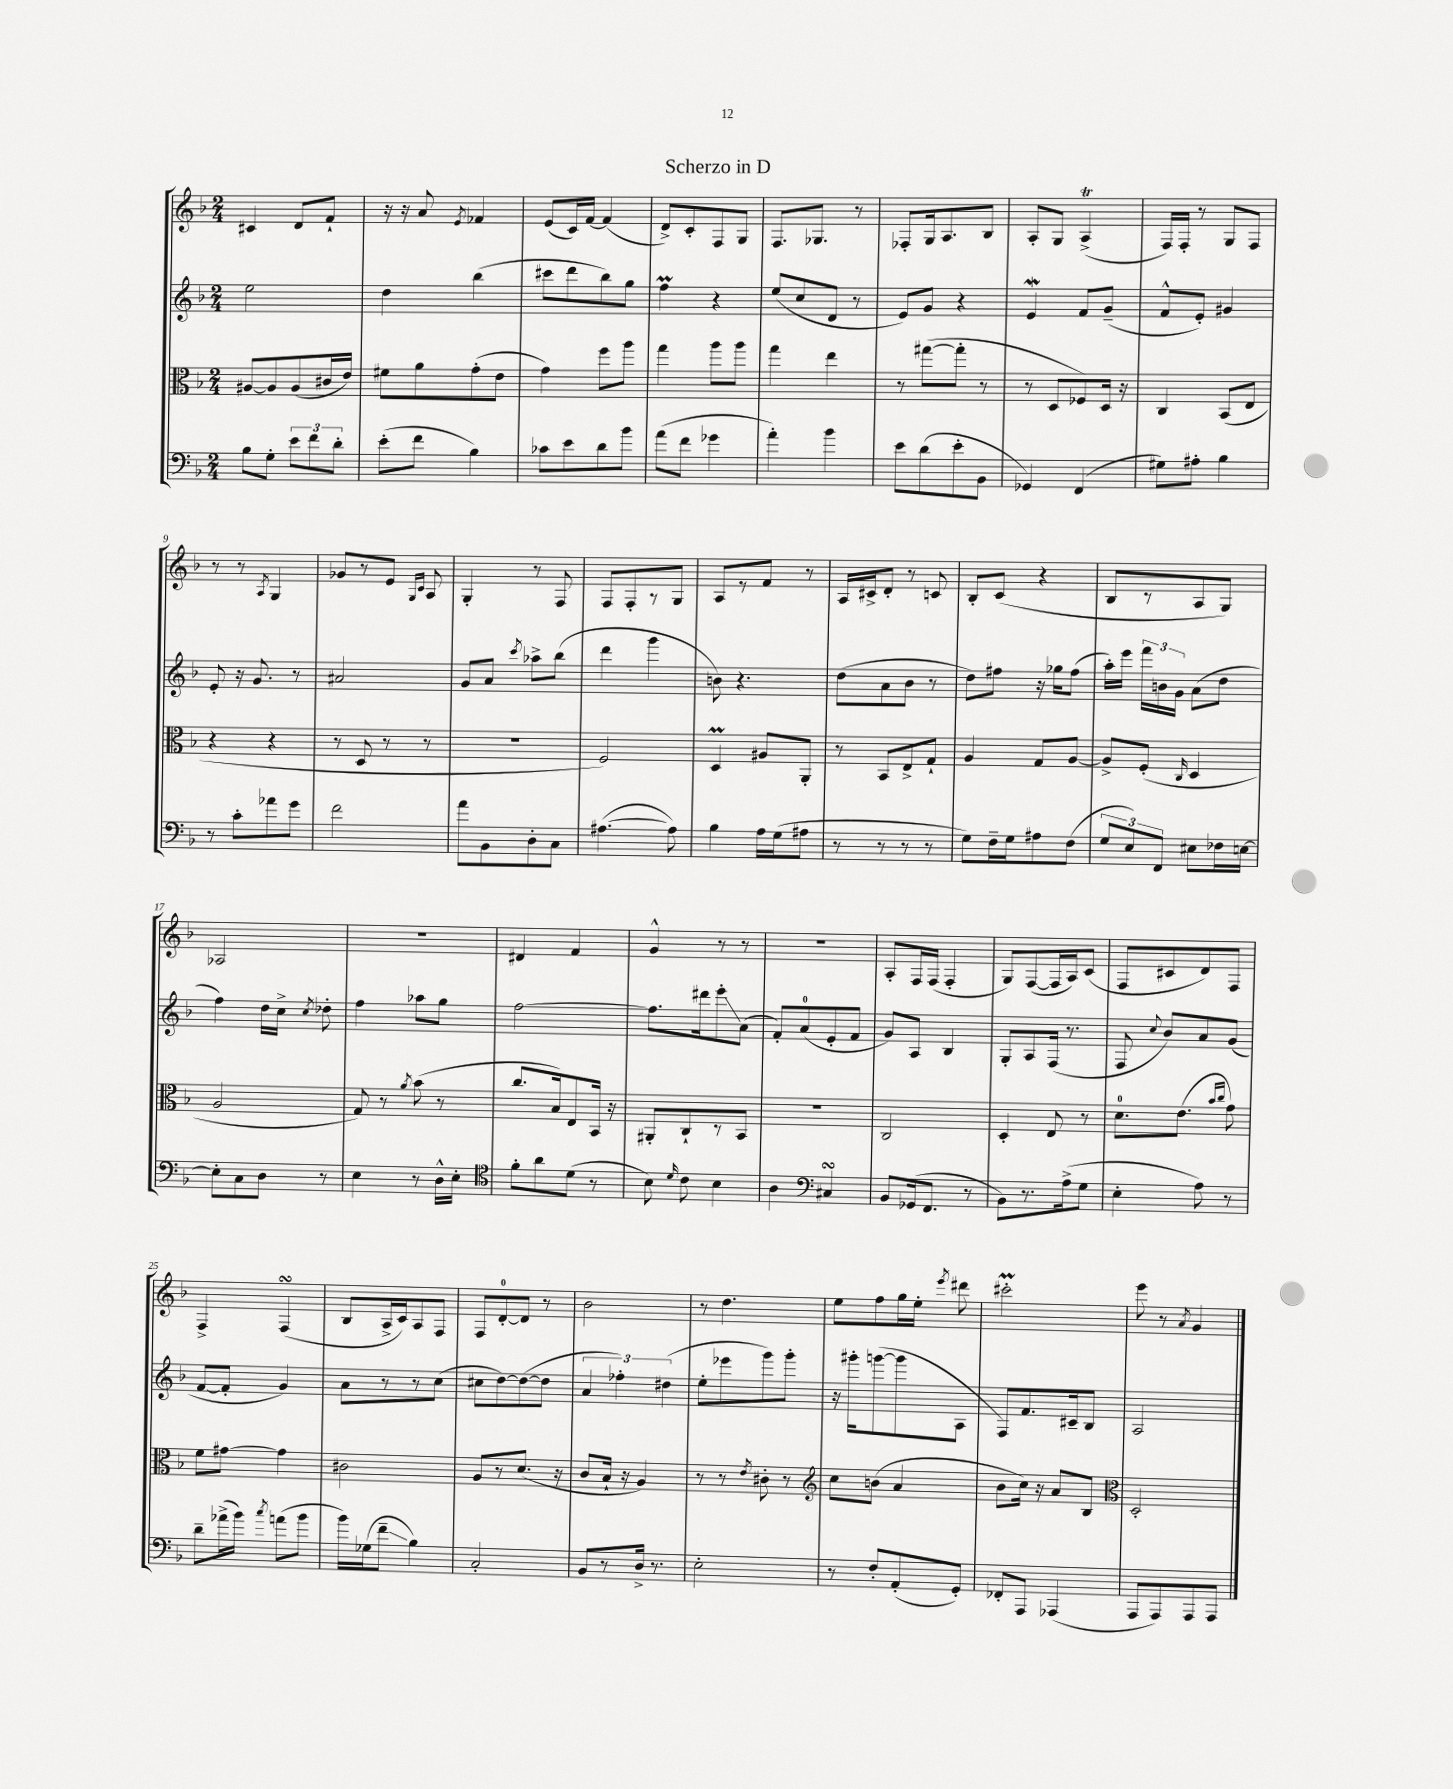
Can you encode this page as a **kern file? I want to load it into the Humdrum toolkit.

**kern	**kern	**kern	**kern
*staff4	*staff3	*staff2	*staff1
*clefF4	*clefC3	*clefG2	*clefG2
*k[b-]	*k[b-]	*k[b-]	*k[b-]
*M2/4	*M2/4	*M2/4	*M2/4
8B-	[8A#	2ee	4c#
8G'	8A#]	.	.
12e	(8A#	.	8d
12f	.	.	.
.	16c#	.	8f`
12d'	.	.	.
.	16e)	.	.
=	=	=	=
(8e'	8f#	4dd	16r
.	.	.	16r
8f	8a	.	8a
.	.	.	8qe
4B-)	(8g'	(4bb-	4f-
.	8e	.	.
=	=	=	=
8c-	4g)	8ccc#	(8e
8e	.	8ddd	16c)
.	.	.	[16f
8d	8ff	8bb-)	(4f]
8b-	8aa	8gg	.
=	=	=	=
(8a	4gg	4ff	8d^)
8f	.	.	8c'
4g-	8aa	4r	8F
.	8aa	.	8G
=	=	=	=
4a')	4gg	(8ee	8.F
.	.	8cc	.
.	.	.	8.G-
4b-	4ee	8d	.
.	.	8r	8r
=	=	=	=
8e	8r	8e)	8F-'
(8d	([8gg#	8g	16G
.	.	.	8.A
8e'	8gg#']	4r	.
8BB-	8r	.	8B-
=	=	=	=
4GG-)	8r	4e	8A'
.	8D	.	8G
(4FF	8F-)	8f	(4A^
.	16D	(8g~	.
.	16r	.	.
=	=	=	=
8G#)	4C	8f^^	16F)
.	.	.	16F'
8A#'	.	8e')	8r
4B-	(8BB-	4g#	8G
.	8E	.	8F
=	=	=	=
8r	4r	8e'	8r
8c'	.	16r	8r
.	.	8.g	.
.	.	.	8qA
8a-	4r	.	4G
8g	.	8r	.
=	=	=	=
2f	8r	2a#	8g-
.	8D	.	8r
.	8r	.	8e
.	.	.	16qqG
.	.	.	16qqc
.	8r	.	8A
=	=	=	=
8a	2r	8g	4G'
8BB-	.	8a	.
.	.	8qccc	.
8D'	.	8aa-^	8r
8C	.	(8bb-	8F
=	=	=	=
([4.A#	2F)	4ddd	8F
.	.	.	8F'
.	.	4ggg	8r
8A#])	.	.	8G
=	=	=	=
4B-	4D	8b)	8A
.	.	4.r	8r
16A	8A#	.	8f
(16G	.	.	.
8A#	8AA'	.	8r
=	=	=	=
8r	8r	(8dd	16A
.	.	.	16c#^
8r	8BB-	8a	8d'
8r	8E^	8b-	8r
8r	8G`	8r	8c
=	=	=	=
8G)	4A	8dd)	8B-'
16F~	.	8ff#	(8c
16G	.	.	.
8A#	8G	16r	4r
.	.	16gg-	.
(8F	[8A	(8ff#	.
=	=	=	=
12G	8A^]	16aa')	8B-
.	.	16eee	.
12E)	.	.	.
.	(8F'	24fff	8r
12FF	.	24b	.
.	.	24g	.
.	16qqC	.	.
8E#	4D	(8a	8A
16F-	.	8dd	8G)
[16E	.	.	.
=	=	=	=
8E']	2A	4ff)	2A-
8C	.	.	.
8D	.	16dd	.
.	.	16cc^	.
.	.	8qcc	.
8r	.	8dd-'	.
=	=	=	=
4E	8G)	4ff	2r
.	8r	.	.
.	8qa	.	.
8r	(8b-	8aa-	.
16D^^	8r	8gg	.
16E'	.	.	.
=	=	=	=
*clefC4	*	*	*
8f'	8.cc	[2ff	4d#
8a	.	.	.
.	16B-)	.	.
(8d	8E	.	4f
8r	16BB-	.	.
.	16r	.	.
=	=	=	=
8B-)	8AA#'	8.ff]	4g^^
16qqd	.	.	.
8c	8C`	.	.
.	.	16ddd#	.
4B-	8r	8eee'	8r
.	8BB-	(8a	8r
=	=	=	=
4A	2r	8f')	2r
.	.	(8a	.
*clefF4	*	*	*
4C#	.	8e'	.
.	.	8f	.
=	=	=	=
8BB-	2C	8g)	8A'
(16GG-	.	8A	16F
8.FF	.	.	(16F
.	.	4B-	4F'
8r	.	.	.
=	=	=	=
8BB-)	4D'	8G'	8G)
8.r	.	8A	([8F
.	8E	(16F	16F]
(16A^	.	8.r	16A)
8G	8r	.	(8c
=	=	=	=
4E'	8.d	8F	8F
.	.	8qqcc	.
.	.	8b-)	8c#
.	(8.e	.	.
8A)	.	8a	8d)
.	16qqb-	.	.
.	16qqcc	.	.
8r	8g)	(8g	8F
=	=	=	=
8d~	8f	[8f	4F^
(16a-^	[8g#	8f']	.
16b-)	.	.	.
8qcc	.	.	.
(8a	4g#]	4g)	(4F
8b-	.	.	.
=	=	=	=
16b-)	2c#	8a	8B-
(16G-	.	.	.
8f~	.	8r	16A^
.	.	.	16c)
4B-)	.	8r	8A
.	.	(8cc	8F
=	=	=	=
2C'	8A	8cc#	8F
.	8r	[8dd)	[8d'
.	(8.d	(8dd_	8d]
.	.	8dd]	8r
.	16r	.	.
=	=	=	=
8BB-	8c	6a	2b-
8r	16B-`	.	.
.	.	6ff-')	.
.	16r	.	.
16D^	4A)	.	.
8.r	.	.	.
.	.	(6dd#	.
=	=	=	=
2E'	8r	8ee'	8r
.	8r	8eee-	4.dd
.	8qe	.	.
.	8c#'	8ggg)	.
.	8r	8ggg'	.
=	=	=	=
*	*clefG2	*	*
8r	8cc	16r	8ee
.	.	16ggg#'	.
8F'	(8b	([8ggg	8ff
(8AA'	4a	8ggg]	16gg
.	.	.	16ee'
.	.	.	8qeee
8GG')	.	8A	8ddd#
=	=	=	=
8FF-'	8b-	8F)	2ccc#'
8AAA	16cc)	8.f	.
.	16r	.	.
(4AAA-	8a	.	.
.	.	16c#~	.
.	8B-	8B-	.
=	=	=	=
*	*clefC3	*	*
8AAA	2D'	2A	8eee
8AAA)	.	.	8r
.	.	.	8qa
8AAA	.	.	4g
8AAA	.	.	.
==	==	==	==
*-	*-	*-	*-
